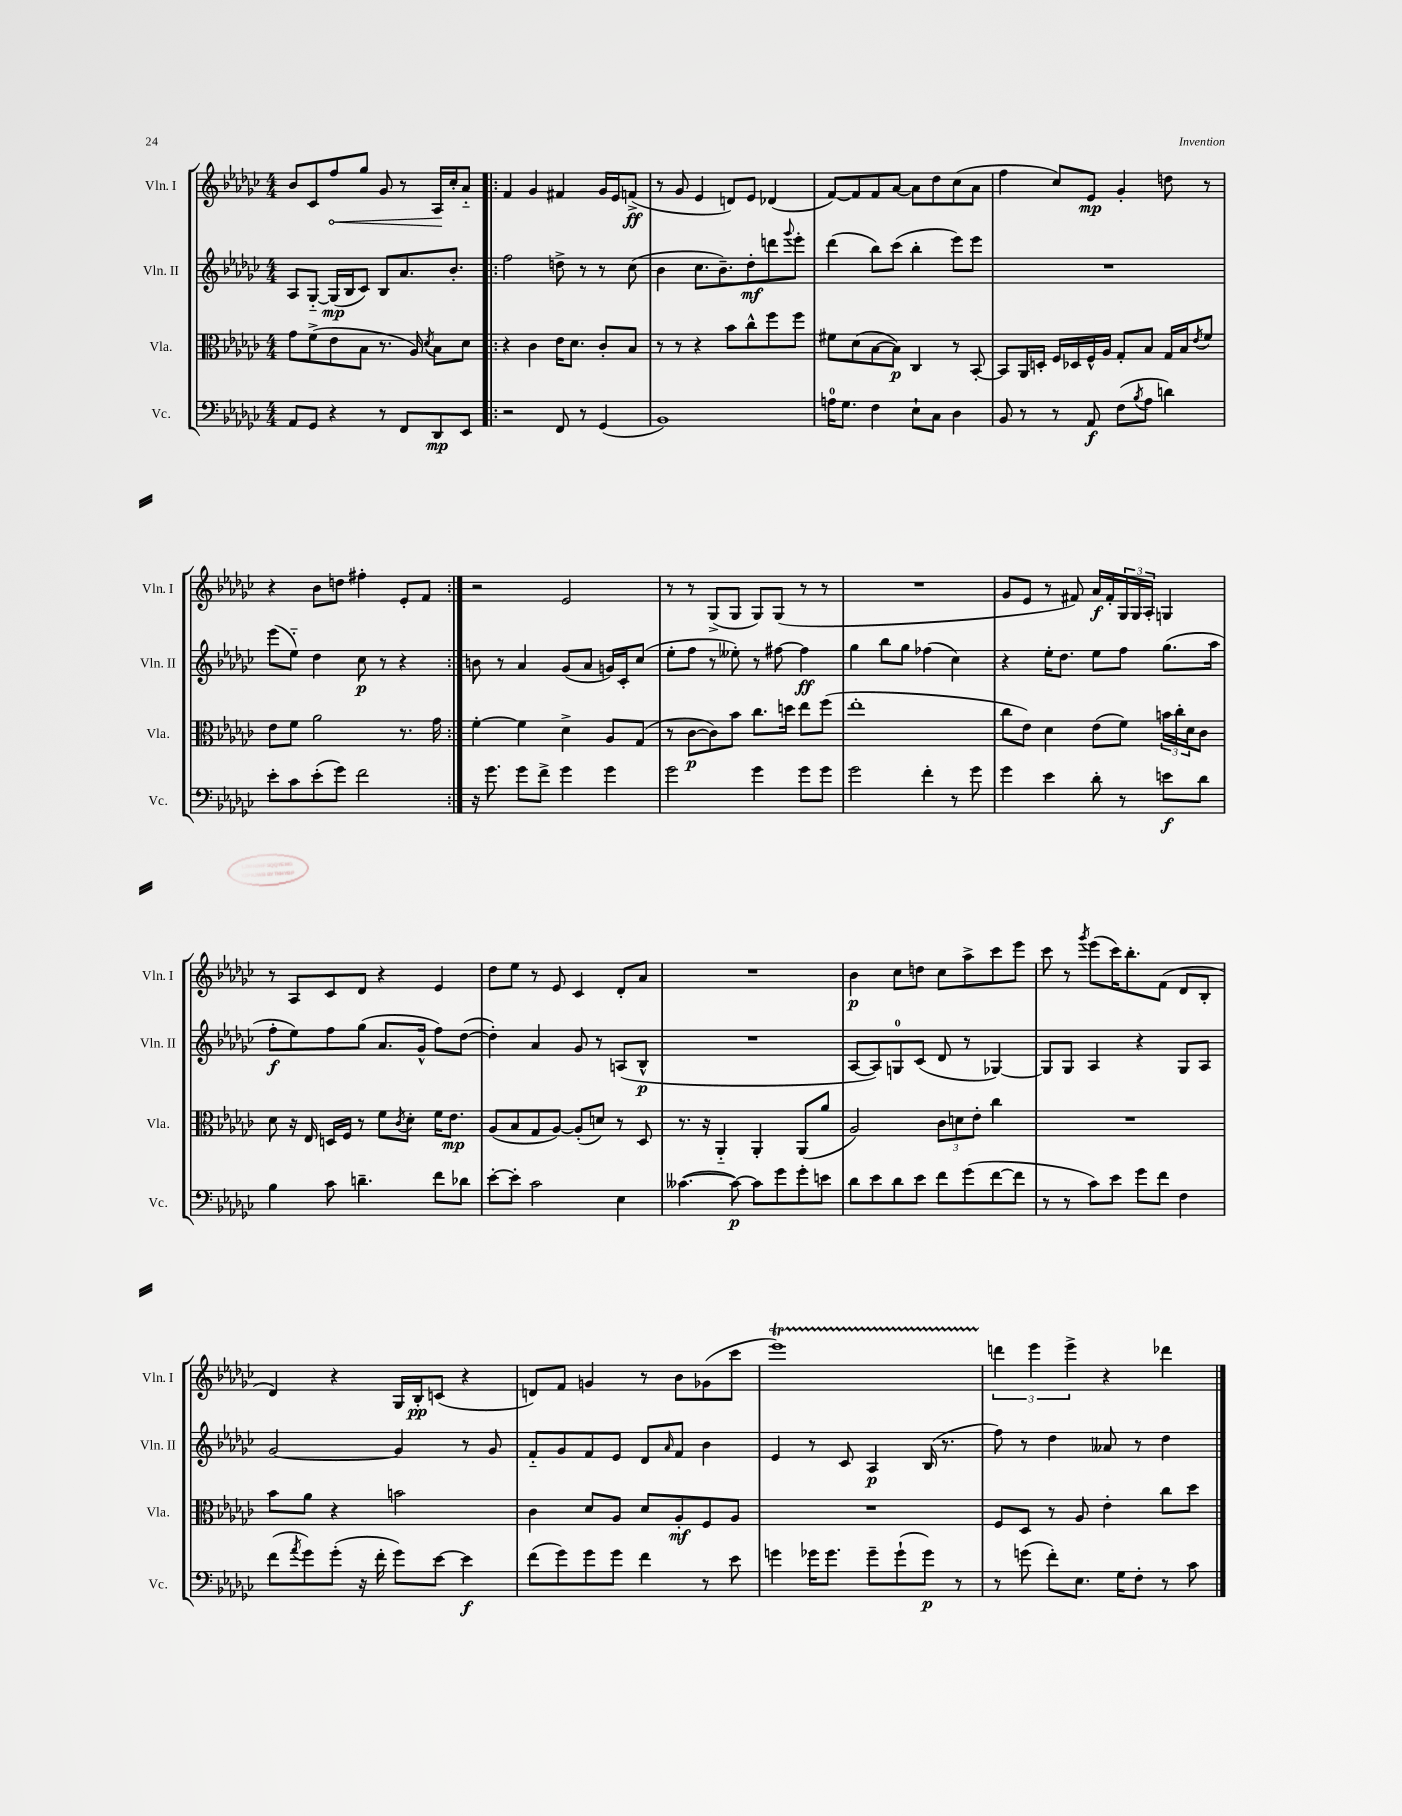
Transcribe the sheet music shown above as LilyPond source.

<<
\new StaffGroup <<
\new Staff = "s0" \with { instrumentName = "Vln. I" shortInstrumentName = "Vln. I" } {
    \clef treble \key ges \major \numericTimeSignature \time 4/4
    bes'8 ces'8 \once \override Hairpin.circled-tip = ##t f''8\< ges''8 ges'8 r8 aes16\! ces''16-. aes'8-_ |
    \repeat volta 2 { f'4 ges'4 fis'4 ges'16 ees'16 f'8->\ff( |
    r8 ges'8 ees'4 d'8) ees'8 des'4( |
    f'8~) f'8 f'8 aes'8~ aes'8 des''8 ces''8( aes'8 |
    f''4 ces''8) ees'8\mp ges'4-. d''8 r8 |
    r4 bes'8 d''8 fis''4-. ees'8-. f'8 | }
    r2 ees'2 |
    r8 r8 ges8->( ges8 ges8) ges8( r8 r8 |
    R1 |
    ges'8 ees'8 r8 fis'8) aes'16\f fis'16-. \tuplet 3/2 { ges16 ges16 aes16-. } g4 |
    r8 aes8 ces'8 des'8 r4 ees'4 |
    des''8 ees''8 r8 ees'8 ces'4 des'8-. aes'8 |
    R1 |
    bes'4\p ces''8 d''8 ces''8 aes''8-> ces'''8 ees'''8 |
    ces'''8 r8 \acciaccatura { ges'''8 } ees'''8( ces'''16) bes''8.-. f'8( des'8 bes8-. |
    des'4) r4 ges16 bes16-.\pp c'8( r4 |
    d'8) f'8 g'4 r8 bes'8 ges'8( ces'''8 |
    ees'''1\startTrillSpan) |
    \tuplet 3/2 { d'''4\stopTrillSpan ees'''4 ees'''4-> } r4 des'''4 \bar "|." |
}
\new Staff = "s1" \with { instrumentName = "Vln. II" shortInstrumentName = "Vln. II" } {
    \clef treble \key ges \major \numericTimeSignature \time 4/4
    aes8 ges8~-_ ges16\mp( bes16 ces'8) bes8 aes'8. bes'8.-. |
    \repeat volta 2 { f''2 d''8-> r8 r8 ces''8( |
    bes'4 ces''8. bes'8.--) des''8-.\mf d'''8 \appoggiatura { ges'''8 } ees'''8-. |
    des'''4( bes''8) ces'''8( bes''4-. ees'''8) ees'''8 |
    R1 |
    ees'''8( ees''8-_) des''4 ces''8\p r8 r4 | }
    b'8 r8 aes'4 ges'8( aes'8 g'16) ces'16-. ces''8( |
    ees''8-. f''8 r8 eeses''8-.) r8 fis''8~ fis''4\ff |
    ges''4 bes''8 ges''8 fes''4( ces''4) |
    r4 ees''16-. des''8. ees''8 f''8 ges''8.( aes''16 |
    f''8-.\f ees''8) f''8 ges''8( aes'8. ges'16-^ f''8) des''8~( |
    des''4-.) aes'4 ges'8 r8 a8( bes8-^\p |
    R1 |
    aes8~ aes8) g8-0 ces'8( des'8 r8 ges4~) |
    ges8 ges8 aes4 r4 ges8 aes8 |
    ges'2~ ges'4 r8 ges'8 |
    f'8-_ ges'8 f'8 ees'8 des'8 \grace { aes'16 } f'8 bes'4 |
    ees'4 r8 ces'8 aes4\p bes16( r8. |
    f''8) r8 des''4 aeses'8 r8 des''4 \bar "|." |
}
\new Staff = "s2" \with { instrumentName = "Vla." shortInstrumentName = "Vla." } {
    \clef alto \key ges \major \numericTimeSignature \time 4/4
    ges'8 f'8->( ees'8 bes8 r8. aes16) \acciaccatura { des'8 } bes8 des'8 |
    \repeat volta 2 { r4 ces'4 ees'16 des'8. ces'8-. bes8 |
    r8 r8 r4 bes'8 ces''8-^ f''8 f''8 |
    fis'8 des'8( bes8~ bes8\p) ces4 r8 bes,8~-. |
    bes,8 aes,16 d16-. f16 des16 f16-^ aes16 ges8-. bes8 ges16 bes16 \acciaccatura { ees'8 } f'8 |
    ees'8 f'8 aes'2 r8. ges'16 | }
    f'4~-. f'4 des'4-> aes8 ges8( |
    r8 ces'8~\p ces'8) bes'8 ces''8. d''16 ees''8 f''8( |
    ees''1-. |
    ces''8 ees'8) des'4 ees'8( f'8) \tuplet 3/2 { b'16 ces''16-. des'16 } ces'8 |
    des'8 r16 ees16 d16 f16 r8 f'8 \acciaccatura { ces'8 } des'8-. f'16 ees'8.\mp |
    aes8( bes8 ges8 aes8~) aes8-.( d'8) r8 des8 |
    r8. r16 aes,4-_ aes,4-. aes,8( aes'8 |
    aes2) \tuplet 3/2 { ces'8 d'8 ees'8-. } ces''4 |
    R1 |
    bes'8 aes'8 r4 b'2 |
    ces'4 des'8 aes8 des'8 aes8-.\mf f8 aes8 |
    R1 |
    f8 des8 r8 aes8 ees'4-. ces''8 des''8 \bar "|." |
}
\new Staff = "s3" \with { instrumentName = "Vc." shortInstrumentName = "Vc." } {
    \clef bass \key ges \major \numericTimeSignature \time 4/4
    aes,8 ges,8 r4 r8 f,8 des,8\mp ees,8 |
    \repeat volta 2 { r2 f,8 r8 ges,4( |
    bes,1) |
    a16-0 ges8. f4 ees8-! ces8 des4 |
    bes,8 r8 r8 aes,8\f f8( \acciaccatura { bes8 } aes8 d'4) |
    ees'8-. ces'8 ees'8-.( ges'8) f'2 | }
    r16 ges'8. ges'8 f'8-> ges'4 ges'4 |
    ges'2 ges'4 ges'8 ges'8 |
    ges'2 f'4-. r8 ges'8 |
    ges'4 ees'4 des'8-. r8 e'8\f des'8 |
    bes4 ces'8 d'4.-- f'8 des'8 |
    ees'8~-. ees'8-. ces'2 ees4 |
    ceses'4.~( ceses'8~\p) ceses'8 ges'8 ges'8-. e'8 |
    des'8 ees'8 des'8 ees'8 f'8 ges'8( f'8~ f'8 |
    r8 r8 ces'8) ees'8 ges'8 f'8 f4 |
    f'8( \acciaccatura { aes'8 } ges'8) ges'8-.( r16 f'16-. ges'8) ees'8~ ees'4\f |
    f'8( ges'8) ges'8 ges'8 f'4 r8 ees'8 |
    g'4 ges'16 ges'8. ges'8-- ges'8-!( ges'8\p) r8 |
    r8 g'8( f'8-.) ees8. ges16 f8-. r8 ces'8 \bar "|." |
}
>>
>>
\layout { \context { \Score \remove "Bar_number_engraver" } }
